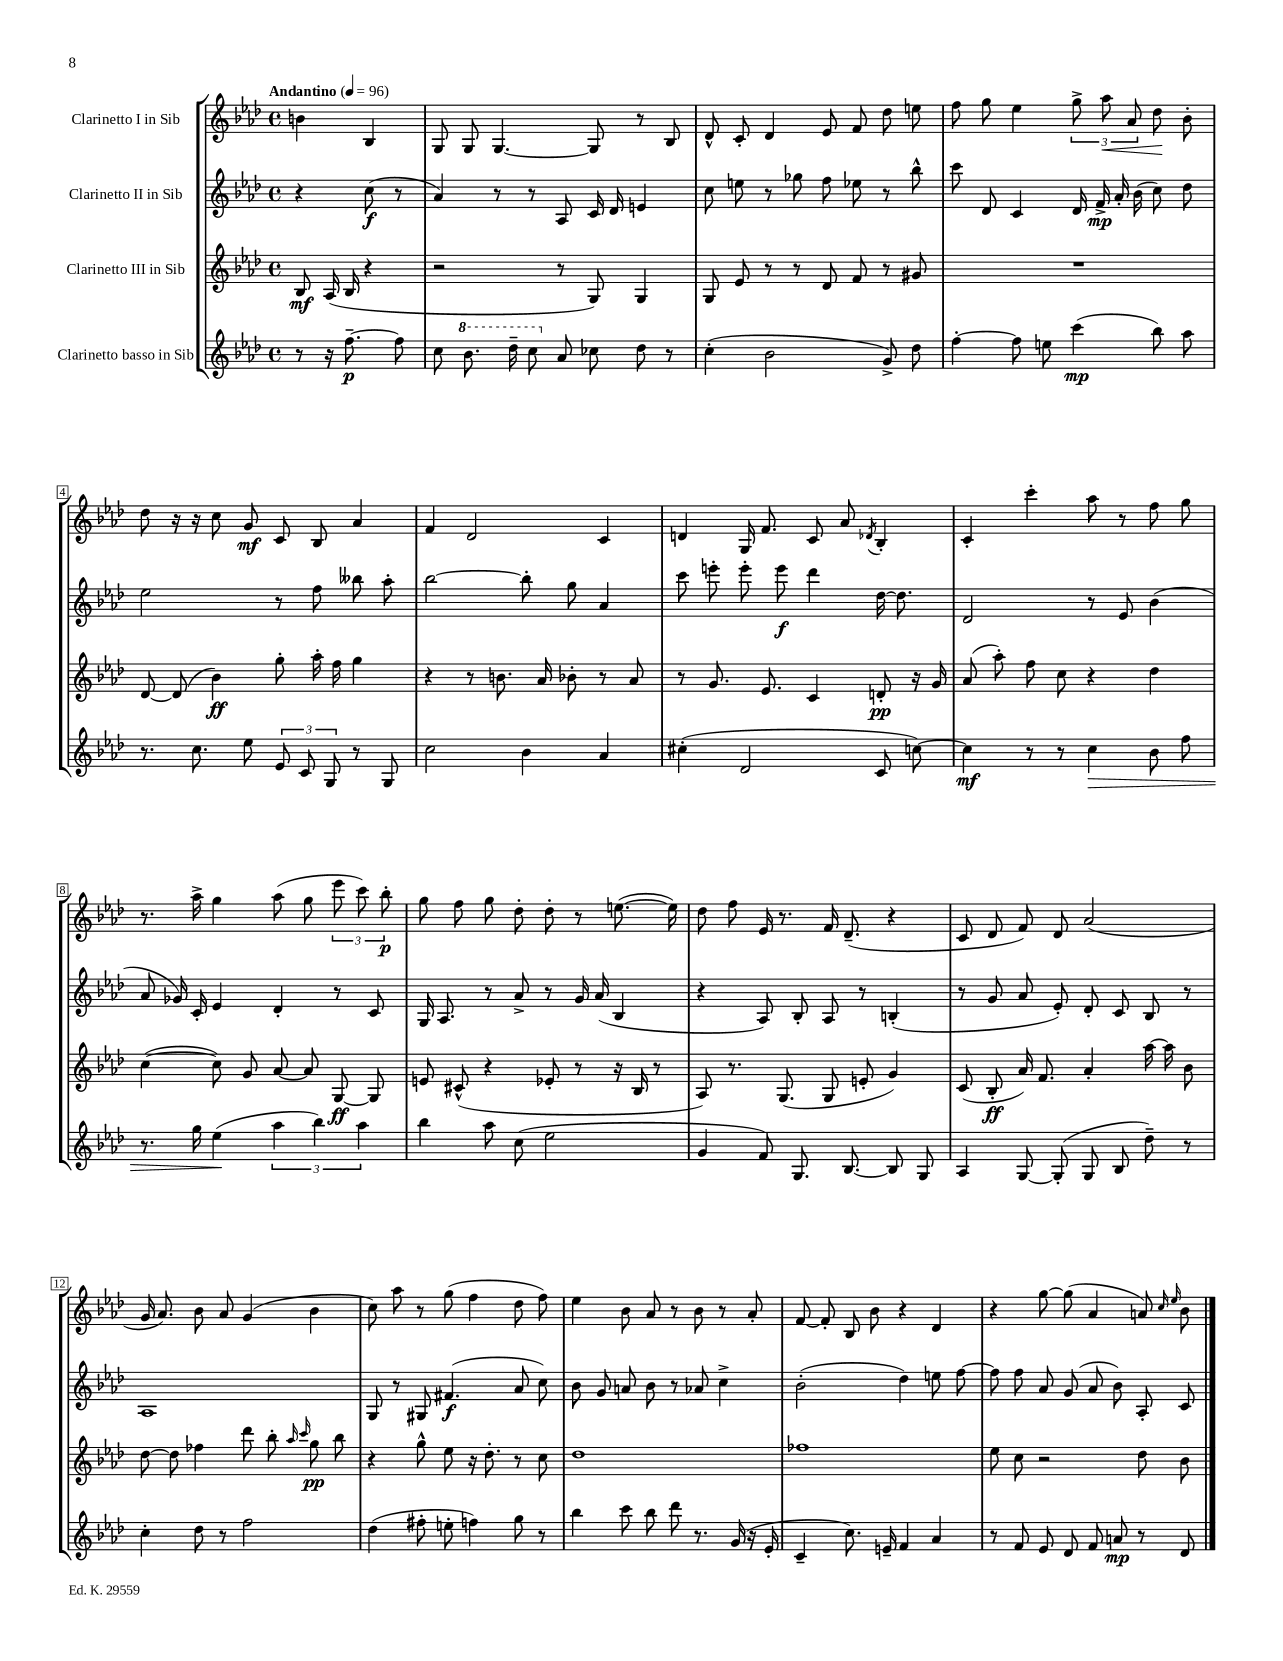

**kern	**dynam	**kern	**dynam	**kern	**dynam	**kern	**dynam
*part4	*part4	*part3	*part3	*part2	*part2	*part1	*part1
*staff4	*staff4	*staff3	*staff3	*staff2	*staff2	*staff1	*staff1
*I"Clarinetto basso in Sib	*	*I"Clarinetto III in Sib	*	*I"Clarinetto II in Sib	*	*I"Clarinetto I in Sib	*
*clefG2	*	*clefG2	*	*clefG2	*	*clefG2	*
*k[b-e-a-d-]	*	*k[b-e-a-d-]	*	*k[b-e-a-d-]	*	*k[b-e-a-d-]	*
*M4/4	*	*M4/4	*	*M4/4	*	*M4/4	*
*met(c)	*	*met(c)	*	*met(c)	*	*met(c)	*
*MM96	*	*MM96	*	*MM96	*	*MM96	*
=	=	=	=	=	=	=	=
!	!	!	!	!	!	!LO:TX:a:B:t=Andantino	!
8r	.	8B-/	mf	4r	.	4bn\	.
16r	.	(16A-/	.	.	.	.	.
[8.ff~\	p	16B-/	.	.	.	.	.
.	.	4r	.	(8cc\	f	4B-/	.
8ff\]	.	.	.	8r	.	.	.
=1	=1	=1	=1	=1	=1	=1	=1
8cc\	.	2r	.	4a-/)	.	8G/	.
*8va	*	*	*	*	*	*	*
8.bb-\	.	.	.	.	.	8G/	.
.	.	.	.	8r	.	[4.G/	.
16ddd-~\	.	.	.	.	.	.	.
8ccc\	.	.	.	8r	.	.	.
*X8va	*	*	*	*	*	*	*
8a-/	.	8r	.	8A-/	.	.	.
8cc-X\	.	8G/)	.	16c/	.	8G/]	.
.	.	.	.	16d-/	.	.	.
8dd-\	.	4G/	.	4en/	.	8r	.
8r	.	.	.	.	.	8B-/	.
=2	=2	=2	=2	=2	=2	=2	=2
(4cc'\	.	8G/	.	8cc\	.	8d-^^/	.
.	.	8e-/	.	8een\	.	8c'/	.
2b-\	.	8r	.	8r	.	4d-/	.
.	.	8r	.	8gg-X\	.	.	.
.	.	8d-/	.	8ff\	.	8e-/	.
.	.	8f/	.	8ee-X\	.	8f/	.
8g^/)	.	8r	.	8r	.	8dd-\	.
8dd-\	.	8g#X/	.	8bb-^^\	.	8een\	.
=3	=3	=3	=3	=3	=3	=3	=3
[4ff'\	.	1r	.	8ccc\	.	8ff\	.
.	.	.	.	8d-/	.	8gg\	.
8ff\]	.	.	.	4c/	.	4ee-\	.
8een\	.	.	.	.	.	.	.
(4ccc\	mp	.	.	16d-/	.	12gg^\	.
.	.	.	.	16f^/	mp	.	.
!	!	!	!	!	!	!	!LO:HP:b
.	.	.	.	.	.	12aa-\	<
.	.	.	.	16a-'/	.	.	.
.	.	.	.	.	.	12a-/	.
.	.	.	.	(16b-\	.	.	.
8bb-\)	.	.	.	8cc\)	.	8dd-\	.
8aa-\	.	.	.	8dd-\	.	8b-'\	[
!!LO:LB:g=z
=4	=4	=4	=4	=4	=4	=4	=4
8.r	.	[8d-/	.	2ee-\	.	8dd-\	.
.	.	(8d-/]	.	.	.	16r	.
8.cc\	.	.	.	.	.	16r	.
.	.	4b-\)	ff	.	.	8cc\	.
8ee-\	.	.	.	.	.	8g/	mf
12e-/	.	8gg'\	.	8r	.	8c/	.
12c/	.	.	.	.	.	.	.
.	.	16aa-'\	.	8ff\	.	8B-/	.
12G/	.	.	.	.	.	.	.
.	.	16ff\	.	.	.	.	.
8r	.	4gg\	.	8bb--X\	.	4a-/	.
8G/	.	.	.	8aa-'\	.	.	.
=5	=5	=5	=5	=5	=5	=5	=5
2cc\	.	4r	.	[2bb-\	.	4f/	.
.	.	8r	.	.	.	2d-/	.
.	.	8.bn\	.	.	.	.	.
4b-\	.	.	.	8bb-'\]	.	.	.
.	.	16a-/	.	.	.	.	.
.	.	8b-X'\	.	8gg\	.	.	.
4a-/	.	8r	.	4a-/	.	4c/	.
.	.	8a-/	.	.	.	.	.
=6	=6	=6	=6	=6	=6	=6	=6
(4cc#X'\	.	8r	.	8ccc\	.	4dn/	.
.	.	8.g/	.	8eeen'\	.	.	.
2d-/	.	.	.	8eee'\	.	16G/	.
.	.	8.e-/	.	.	.	8.f/	.
.	.	.	.	8eee\	f	.	.
.	.	4c/	.	4ddd-\	.	8c/	.
.	.	.	.	.	.	8a-/	.
.	.	.	.	.	.	8qd-X/	.
8c/	.	8dn'/	pp	[16dd-\	.	4B-'/	.
.	.	.	.	8.dd-\]	.	.	.
[8ccn\)	.	16r	.	.	.	.	.
.	.	16g/	.	.	.	.	.
=7	=7	=7	=7	=7	=7	=7	=7
4cc\]	mf	(8a-/	.	2d-/	.	4c'/	.
.	.	8aa-'\)	.	.	.	.	.
8r	.	8ff\	.	.	.	4ccc'\	.
8r	.	8cc\	.	.	.	.	.
!	!LO:HP:b	!	!	!	!	!	!
4cc\	>	4r	.	8r	.	8aa-\	.
.	.	.	.	8e-/	.	8r	.
8b-\	.	4dd-\	.	(4b-\	.	8ff\	.
8ff\	.	.	.	.	.	8gg\	.
!!LO:LB:g=z
=8	=8	=8	=8	=8	=8	=8	=8
8.r	.	([4cc\	.	8a-/	.	8.r	.
.	.	.	.	16g-X/)	.	.	.
16gg\	.	.	.	16c'/	.	16aa-^\	.
(4ee-\	.	8cc\])	.	4e-/	.	4gg\	.
.	.	8g/	.	.	.	.	.
6aa-\	]	[8a-/	.	4d-'/	.	(8aa-\	.
.	.	8a-/]	.	.	.	8gg\	.
6bb-\)	.	.	.	.	.	.	.
.	.	[8G/	ff	8r	.	12eee-\	.
6aa-\	.	.	.	.	.	12ccc\)	.
.	.	8G/]	.	8c/	.	.	.
.	.	.	.	.	.	12bb-'\	p
=9	=9	=9	=9	=9	=9	=9	=9
4bb-\	.	8en/	.	16G/	.	8gg\	.
.	.	.	.	8.A-/	.	.	.
.	.	(8c#X^^/	.	.	.	8ff\	.
8aa-\	.	4r	.	8r	.	8gg\	.
(8cc\	.	.	.	8a-^/	.	8dd-'\	.
2ee-\	.	8e-X'/	.	8r	.	8dd-'\	.
.	.	8r	.	16g/	.	8r	.
.	.	.	.	(16a-/	.	.	.
.	.	16r	.	4B-/	.	([8.een\	.
.	.	16B-/	.	.	.	.	.
.	.	8r	.	.	.	.	.
.	.	.	.	.	.	16ee\])	.
=10	=10	=10	=10	=10	=10	=10	=10
4g/	.	8A-/)	.	4r	.	8dd-\	.
.	.	8.r	.	.	.	8ff\	.
8f/)	.	.	.	8A-/)	.	16e-/	.
.	.	(8.G/	.	.	.	8.r	.
8.G/	.	.	.	8B-'/	.	.	.
.	.	8G/	.	8A-/	.	16f/	.
[8.B-/	.	.	.	.	.	(8.d-~/	.
.	.	8en'/	.	8r	.	.	.
8B-/]	.	4g/)	.	(4Bn'/	.	4r	.
8G/	.	.	.	.	.	.	.
=11	=11	=11	=11	=11	=11	=11	=11
4A-/	.	(8c/	.	8r	.	8c/	.
.	.	8B-'/	ff	8g/	.	8d-/	.
[8G/	.	16a-/)	.	8a-/	.	8f/)	.
.	.	8.f/	.	.	.	.	.
(8G'/]	.	.	.	8e-'/)	.	8d-/	.
8G/	.	4a-'/	.	8d-'/	.	(2a-/	.
8B-/	.	.	.	8c/	.	.	.
8dd-~\)	.	[16aa-\	.	8B-/	.	.	.
.	.	16aa-\]	.	.	.	.	.
8r	.	8b-\	.	8r	.	.	.
!!LO:LB:g=z
=12	=12	=12	=12	=12	=12	=12	=12
4cc'\	.	[8dd-\	.	1A-	.	16g/	.
.	.	.	.	.	.	8.a-/)	.
.	.	8dd-\]	.	.	.	.	.
8dd-\	.	4ff-X\	.	.	.	8b-\	.
8r	.	.	.	.	.	8a-/	.
2ff\	.	8ddd-\	.	.	.	(4g/	.
.	.	8bb-'\	.	.	.	.	.
.	.	16qqaa-/	.	.	.	.	.
.	.	16qqccc/	.	.	.	.	.
.	.	8gg\	pp	.	.	4b-\	.
.	.	8bb-\	.	.	.	.	.
=13	=13	=13	=13	=13	=13	=13	=13
(4dd-\	.	4r	.	8G/	.	8cc\)	.
.	.	.	.	8r	.	8aa-\	.
8ff#X'\	.	8gg^^\	.	8G#X/	.	8r	.
8een'\	.	8ee-\	.	(4.f#X/	f	(8gg\	.
4ffn\)	.	16r	.	.	.	4ff\	.
.	.	8.dd-'\	.	.	.	.	.
8gg\	.	8r	.	8a-/	.	8dd-\	.
8r	.	8cc\	.	8cc\)	.	8ff\)	.
=14	=14	=14	=14	=14	=14	=14	=14
4bb-\	.	1dd-	.	8b-\	.	4ee-\	.
.	.	.	.	8g/	.	.	.
8ccc\	.	.	.	8an/	.	8b-\	.
8bb-\	.	.	.	8b-\	.	8a-/	.
8ddd-\	.	.	.	8r	.	8r	.
8.r	.	.	.	8a-X/	.	8b-\	.
.	.	.	.	4cc^\	.	8r	.
(16g/	.	.	.	.	.	.	.
16r	.	.	.	.	.	8a-'/	.
16e-'/	.	.	.	.	.	.	.
=15	=15	=15	=15	=15	=15	=15	=15
4c~/	.	1ff-X	.	(2b-'\	.	[8f/	.
.	.	.	.	.	.	8f'/]	.
8.cc\)	.	.	.	.	.	8B-/	.
.	.	.	.	.	.	8b-\	.
16en~/	.	.	.	.	.	.	.
4f/	.	.	.	4dd-\)	.	4r	.
4a-/	.	.	.	8een\	.	4d-/	.
.	.	.	.	[8ff\	.	.	.
=16	=16	=16	=16	=16	=16	=16	=16
8r	.	8ee-\	.	8ff\]	.	4r	.
8f/	.	8cc\	.	8ff\	.	.	.
8e-/	.	2r	.	8a-/	.	[8gg\	.
8d-/	.	.	.	(8g/	.	(8gg\]	.
8f/	.	.	.	8a-/	.	4a-/	.
8an/	mp	.	.	8b-\)	.	.	.
8r	.	8dd-\	.	8A-'/	.	8an/)	.
.	.	.	.	.	.	16qqcc/	.
.	.	.	.	.	.	16qqee-/	.
8d-/	.	8b-\	.	8c/	.	8b-\	.
==	==	==	==	==	==	==	==
*-	*-	*-	*-	*-	*-	*-	*-
